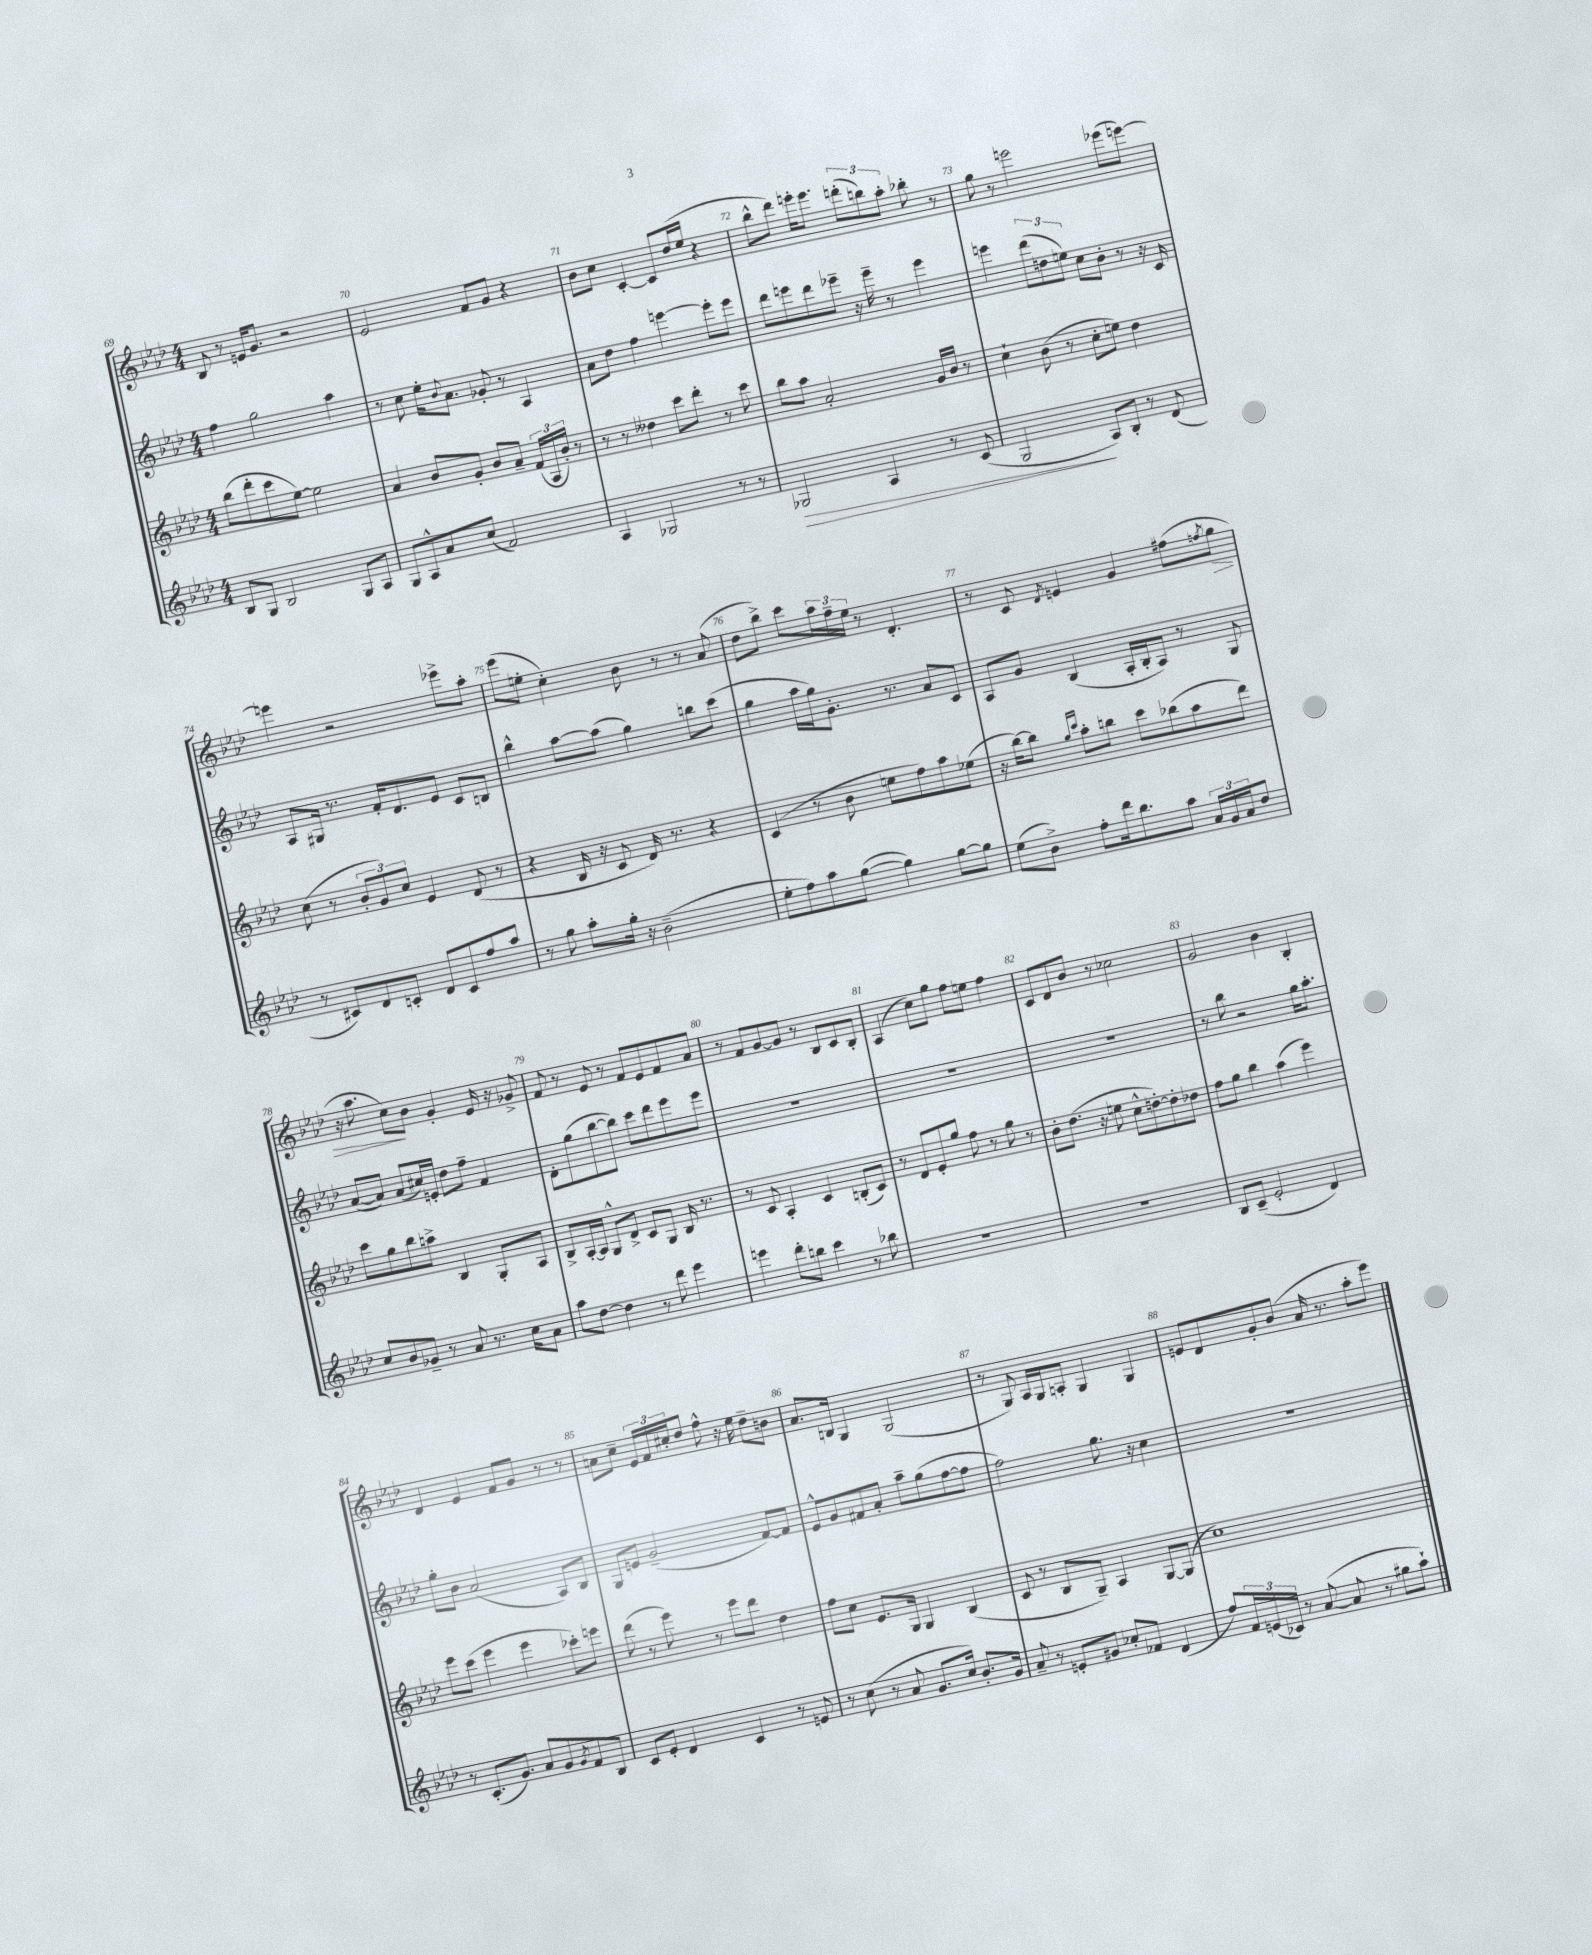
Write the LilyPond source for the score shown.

<<
\new StaffGroup <<
\new Staff = "s0" {
    \clef treble \key aes \major \numericTimeSignature \time 4/4
    bes8 r8 e'16 g'8. r2 |
    ees'2 f'8 g'8 r4 |
    bes'8 c''8 c'4~-. c'8 des''16( ees''16 r4 |
    bes''8-^ des'''8) e'''16-. e'''8. \tuplet 3/2 { d'''8-.( b''8) aes''8-. } bes''8-. r8 |
    g''8 r8 e'''2 ees'''8( e'''8~) |
    e'''4 r2 ees'''8-> aes''8-. |
    ees'''8( e''8-. c''4-.) bes'8 r8 r8 aes'8( |
    des''8 bes''8->) c'''8 \tuplet 3/2 { aes''16 f''16-- ees''16 } r8 des'4.-. |
    r8 c'8 \acciaccatura { des'8 } e'4 g'4 fis''8( \acciaccatura { f''8 } g''8\> |
    r16 aes''8. c''8\!) bes'8 g'4-. ees'16 r16 ges'8-> |
    f'8 r8 ees'8 r8 f'8 ees'8 f'8 aes'8 |
    r8 f'8 g'8~ g'8 r8 bes8 c'8 bes8-. |
    aes4( c''8) g''8 f''8 e''8 f''4 |
    c'8 des'8 bes'8 r8 ces''2 |
    g'2 bes'4 bes4-. |
    des'4 ees'4 f'8 g'8 r8 r8 |
    a'8 c''8-- \tuplet 3/2 { ees'16 f'16 cis''16-. } des''8 f''8-^ r16 ees''16 des''8-- b'8 |
    aes'8. b16 g4 g2( |
    r8 g8) aes16 g16 a8-. g4 g4 |
    e'8 des'8 g'8-. bes'8( aes'16 r8. aes''8-. ees'''8) \bar "|." |
}
\new Staff = "s1" {
    \clef treble \key aes \major \numericTimeSignature \time 4/4
    f''4 g''2 aes''4 |
    r8 c''8 ees''16-. \appoggiatura { bes'8 } aes'8. ges'8-. r8 aes4 |
    aes'8 des''8 f''4 e'''4~ e'''8-. e'''8 |
    des'''8 e'''8 des'''8 ees'''8-- r16 ees'''16-- r8 ees'''4 |
    e'''4 \tuplet 3/2 { des'''8( d''8 e''8) } c''8 bes'8-. r8 r16 c'16 |
    aes8 gis16 r8. f'16-. des'8. ees'8 c'8 b8 |
    bes''4-^ aes''8~ aes''8( g''4) b''8 c'''8( |
    g''4 aes''16 g''16) g'8.-. r8. aes'8 c'8 |
    aes8 g'8 bes4( aes16-. bes16-. aes8) r8 g8 |
    aes'8~( aes'8) aes'8( cis''16) e'16-. des''8 f''8-- f'4 |
    des'8-. g''8( bes''8~ bes''8) c'''8 des'''8 ees'''8 ees'''8 |
    R1 |
    R1 |
    R1 |
    r8 bes''8 r2 g''16 aes''8.-. |
    g''8-. bes'8 aes'2( aes8) bes8 |
    g8 e'8 g'2--( f'8~) f'8 |
    ees'8-^ g'8 fis'8 aes'8-. aes''8-- g''8( f''8~ f''8 |
    f''2) g''8. r16 c''4 |
    r1 \bar "|." |
}
\new Staff = "s2" {
    \clef treble \key aes \major \numericTimeSignature \time 4/4
    bes''8( des'''8-. c'''8 ees''8~) ees''2 |
    aes'4 bes'8 g'8-. bes'8 aes'8-- \tuplet 3/2 { f'16( aes16 bes'16-.) } r8 |
    r8 r8 deses''4 c'''8 des'''8-. r8 c'''8 |
    bes''8 aes''8 aes'2-. g'16 bes'16 r8 |
    c''4-! bes'8( r8 c''8-. e''8) des''4 |
    c''8( r8 \tuplet 3/2 { bes'8-. g'8) c''8 } ees'4 des'8( r8 |
    r4 bes16 r16 c'8 des'16) r8. r4 |
    c'4( r8 bes'8 e''8 f''8) aes''8 ees''8( |
    r16 bes''16~) bes''8 \grace { g''16 c'''16 } aes''8-. b''8 c'''8 bes''8( aes''8 des'''8) |
    c'''8 g''8 bes''8 a''8-> bes4 g8-. aes8 |
    bes8-> aes16~-. aes16 g8-^ des'8-> c'8 g8 bes16 r8. |
    r8 c'8 aes4-. c'4 b8-.( c'8) |
    r8 des'8 ees'8-. g''8 f''8 r8 g''8 r8 |
    bes'8-. des''8.( r16 e''8 c''8-^ d''8~-.) d''8-. des''8 |
    f''8 g''8 bes''4 aes''4( ees'''4) |
    ees'''8 c'''8( ees'''4 ees'''4 ces'''8-.) e'''8 |
    des'''8( r8 ees'''8) r8 ees'''8 des'''8 des''4 |
    f''8 c''8 ees'8. g16 g4 bes4( |
    c'8 r8 bes8 g8--) aes4 g8~ g8( |
    c''1) \bar "|." |
}
\new Staff = "s3" {
    \clef treble \key aes \major \numericTimeSignature \time 4/4
    bes8 g8 bes2 g8 aes8 |
    g8 aes8-^ aes'8 c''8( f'2) |
    aes4 ges2 r8 r8 |
    ges2\> aes4 r8 c'8( |
    g2\! aes8) bes8-. r8 des'8( |
    r8 cis'8) des'8 c'8-. des'8 c'8 f''8 aes''8 |
    r8 g''8 aes''8-. g''16-. r16 bes'2--( |
    ees''8-. f''8) aes''8 g''8~( g''4) g''8~ g''8 |
    ees''8( bes'8->) f''8-. des'''16 bes''8. aes''8 \tuplet 3/2 { aes'16 g'16 aes'16 } des''8 |
    c''8 bes'8 ges'8-- r8 aes'8 r8. c''16 aes'8 |
    aes''8 des''8~ des''4 r8 des'''8 ees'''4 |
    e'''4 des'''8-. b''8 c'''4 r8 bes''8 |
    R1 |
    R1 |
    bes8 c'8--( ees'2-. des'4) |
    r8 c'8.-.( g'8.) aes'8 g'8 \acciaccatura { g'8 } f'8 bes8 |
    c'8 ees'8-. des'4 c'4 r8 e'8 |
    r8 c''8( r8 aes'8 g'8. c''16) bes'8.-. g'16 |
    aes'8-- r8 e'8-. gis'8 ces''8-. fes'8 des'4( |
    f''8) \tuplet 3/2 { f'16 e'16( ces'16) } r8 aes'8~( aes'8 r8 gis''8 aes''8-!) \bar "|." |
}
>>
>>
\layout { \context { \Score currentBarNumber = #69 \override BarNumber.break-visibility = ##(#f #t #t) barNumberVisibility = #all-bar-numbers-visible } }
